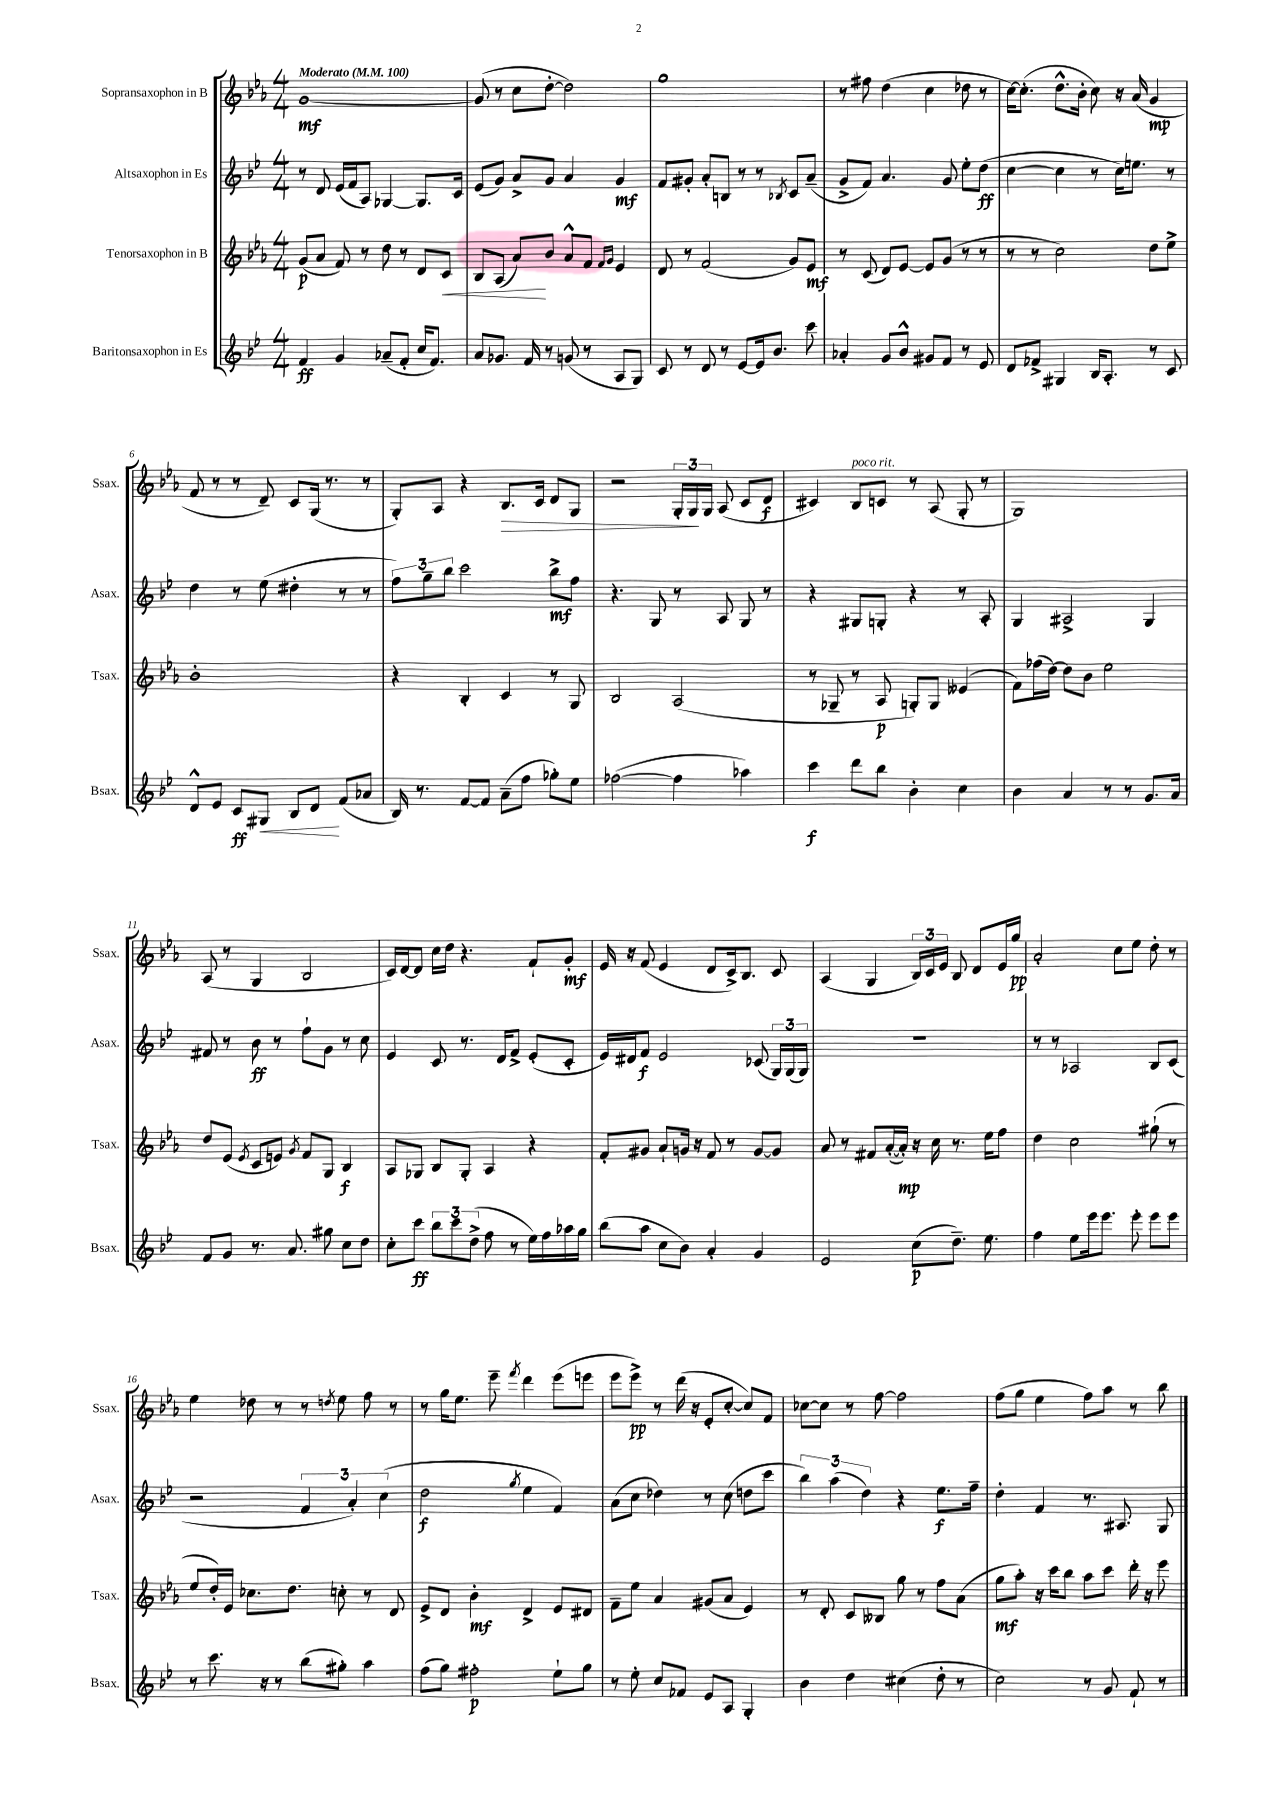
<<
\new StaffGroup <<
\new Staff = "s0" \with { instrumentName = "Sopransaxophon in B" shortInstrumentName = "Ssax." } {
    \clef treble \key ees \major \numericTimeSignature \time 4/4 \tempo "Moderato" 4 = 100
    \autoBeamOff g'1~\mf |
    g'8( r8 c''8[ d''8]~-. d''2) |
    g''1 |
    r8 fis''8 d''4( c''4 des''8 r8 |
    c''16[~) c''8.]-.( d''8.[-^ bes'16]-. c''8) r16 aes'16( g'4\mp |
    f'8 r8 r8 d'8--) c'8[ g16]( r8. r8 |
    g8[-.) aes8] r4 bes8.[\> c'16] d'8[ g8] |
    r2 \tuplet 3/2 { g16[-. g16\! g16] } aes8( c'8[ d'8]\f |
    cis'4) bes8[^\markup { \italic "poco rit." } c'8] r8 aes8( g8-. r8 |
    g1) |
    aes8( r8 g4 bes2 |
    c'16[) d'16~ d'8] c''16[ d''16] r4. f'8[-! g'8]-.\mf |
    ees'16 r16 f'8( ees'4 d'8[ c'16->) bes8.] c'8 |
    aes4( g4 \tuplet 3/2 { bes16[) c'16 ees'16] } bes8 d'8[ ees'16 g''16]\pp |
    aes'2-. c''8[ ees''8] d''8-. r8 |
    ees''4 des''8 r8 r8 \acciaccatura { d''8 } ees''8 f''8 r8 |
    r8 g''16[ ees''8.] ees'''8-- \acciaccatura { f'''8 } d'''4 ees'''8[( e'''8] |
    ees'''8[ ees'''8]->\pp) r8 d'''16( r16 ees'8[-. c''8]~-. c''8[) f'8] |
    ces''8[~ ces''8] r8 f''8~ f''2 |
    f''8[( g''8] ees''4 f''8[) aes''8] r8 bes''8 \bar "|." |
}
\new Staff = "s1" \with { instrumentName = "Altsaxophon in Es" shortInstrumentName = "Asax." } {
    \clef treble \key bes \major \numericTimeSignature \time 4/4
    \autoBeamOff r8 d'8 ees'16[( f'16 a8]) ges4~ ges8.[ c'16] |
    ees'8[( g'8]) a'8[-> g'8] a'4 g'4\mf |
    f'8[ gis'8]-. a'8[-. b8] r8 r8 \acciaccatura { bes8 } c'8[ a'8]--( |
    g'8[-> f'8]) a'4. g'8 ees''8[-. d''8]\ff( |
    c''4~ c''4 r8 c''16[) e''8.] r8 |
    d''4 r8 ees''8( dis''4-. r8 r8 |
    \tuplet 3/2 { f''8[) g''8-- bes''8] } c'''2 bes''8[->\mf f''8] |
    r4. g8 r8 a8 g8 r8 |
    r4 gis8[ g8]-. r4 r8 a8-. |
    g4 ais2-> g4 |
    fis'8 r8 bes'8\ff r8 f''8[-! g'8] r8 c''8 |
    ees'4 c'8 r8. d'16[ f'8]-> ees'8[-.( c'8]-. |
    ees'16[) dis'16 f'8]\f ees'2 ces'8( \tuplet 3/2 { g16[) g16( g16]) } |
    R1 |
    r8 r8 aes2 bes8[ c'8]( |
    r2 \tuplet 3/2 { f'4 a'4-.) c''4( } |
    d''2\f \acciaccatura { g''8 } ees''4 f'4) |
    a'8[( c''8] des''4) r8 c''8( d''8[ c'''8] |
    \tuplet 3/2 { bes''4) a''4( d''4) } r4 ees''8.[\f f''16]-- |
    d''4-. f'4 r8. ais8. g8 \bar "|." |
}
\new Staff = "s2" \with { instrumentName = "Tenorsaxophon in B" shortInstrumentName = "Tsax." } {
    \clef treble \key ees \major \numericTimeSignature \time 4/4
    \autoBeamOff g'8[\p( aes'8] f'8) r8 d''8 r8 d'8[ c'8]\< |
    bes8[ aes8]( aes'8[\!) bes'8] aes'8[-^ f'8] \grace { f'16[ g'16] } ees'4 |
    d'8 r8 f'2( g'8[) ees'8]\mf |
    r8 c'8( d'8[) ees'8]~ ees'8[ g'8]( r8 r8 |
    r8 r8 c''2) d''8[ ees''8]-> |
    bes'1-. |
    r4 bes4-. c'4 r8 g8 |
    bes2 aes2( |
    r8 ges8-- r8 aes8\p g8[-.) g8] eeses'4( |
    f'8[) fes''16( d''16]~) d''8[ bes'8] ees''2 |
    d''8[ ees'8]( \acciaccatura { ees'8 } c'8[ e'8]) \acciaccatura { g'8 } f'8[ g8] bes4\f |
    aes8[ ges8] bes8[ ges8]-. aes4 r4 |
    f'8[-. gis'8] aes'8[-! g'16] r16 f'8 r8 g'8[~ g'8] |
    aes'8 r8 fis'8[ aes'16~-.( aes'16]-.\mp) r16 c''16 r8. ees''16[ f''8] |
    d''4 c''2 gis''8-!( r8 |
    ees''8[ d''16-.) ees'16] ces''8.[ d''8.] c''8-. r8 d'8 |
    ees'8[-> d'8] bes'4-.\mf d'4-> ees'8[ dis'8] |
    f'8[-- ees''8] aes'4 gis'8[( aes'8] ees'4) |
    r8 d'8-. c'8[ beses8] g''8 r8 f''8[ aes'8]( |
    g''8[\mf aes''8]-.) r16 c'''16[ bes''8] aes''8[ c'''8] d'''16-. r16 ees'''8 \bar "|." |
}
\new Staff = "s3" \with { instrumentName = "Baritonsaxophon in Es" shortInstrumentName = "Bsax." } {
    \clef treble \key bes \major \numericTimeSignature \time 4/4
    \autoBeamOff f'4\ff g'4 aes'8[--( f'8]-. c''16[ f'8.]) |
    a'8[ ges'8.] f'16 r8 g'8( r8 a8[ g8]) |
    c'8 r8 d'8 r8 ees'8[~ ees'16 bes'8.] c'''8 |
    aes'4-. g'8[ bes'8]-^ gis'8[ f'8] r8 ees'8 |
    d'8[ fes'8]-> gis4 bes16[ a8.]-. r8 c'8 |
    d'8[-^ ees'8] c'8[\ff gis8]\< bes8[ d'8]\! f'8[( aes'8] |
    bes16) r8. f'8[~ f'8] a'8[--( f''8] ges''8[-.) ees''8] |
    fes''2~( fes''4 aes''4) |
    c'''4\f d'''8[ bes''8] bes'4-. c''4 |
    bes'4 a'4 r8 r8 g'8.[ a'16] |
    f'8[ g'8] r8. a'8. gis''8 c''8[ d''8] |
    c''8[-. c'''8]\ff \tuplet 3/2 { bes''8[ c'''8 d''8]->( } f''8 r8 ees''16[) f''16 aes''16 g''16] |
    bes''8[( a''8] c''8[ bes'8]) a'4-. g'4 |
    ees'2 c''8[\p( d''8.]--) ees''8. |
    f''4 ees''8[ ees'''16 ees'''8.] ees'''8-. ees'''8[ ees'''8] |
    r8 c'''8. r16 r8 bes''8[( gis''8]-.) a''4 |
    f''8[( g''8]) fis''2-.\p ees''8[-! g''8] |
    r8 ees''8-. c''8[ fes'8] ees'8[ a8] g4-. |
    bes'4 d''4 cis''4( d''8-. r8 |
    c''2) r8 g'8 f'8-! r8 \bar "|." |
}
>>
>>
